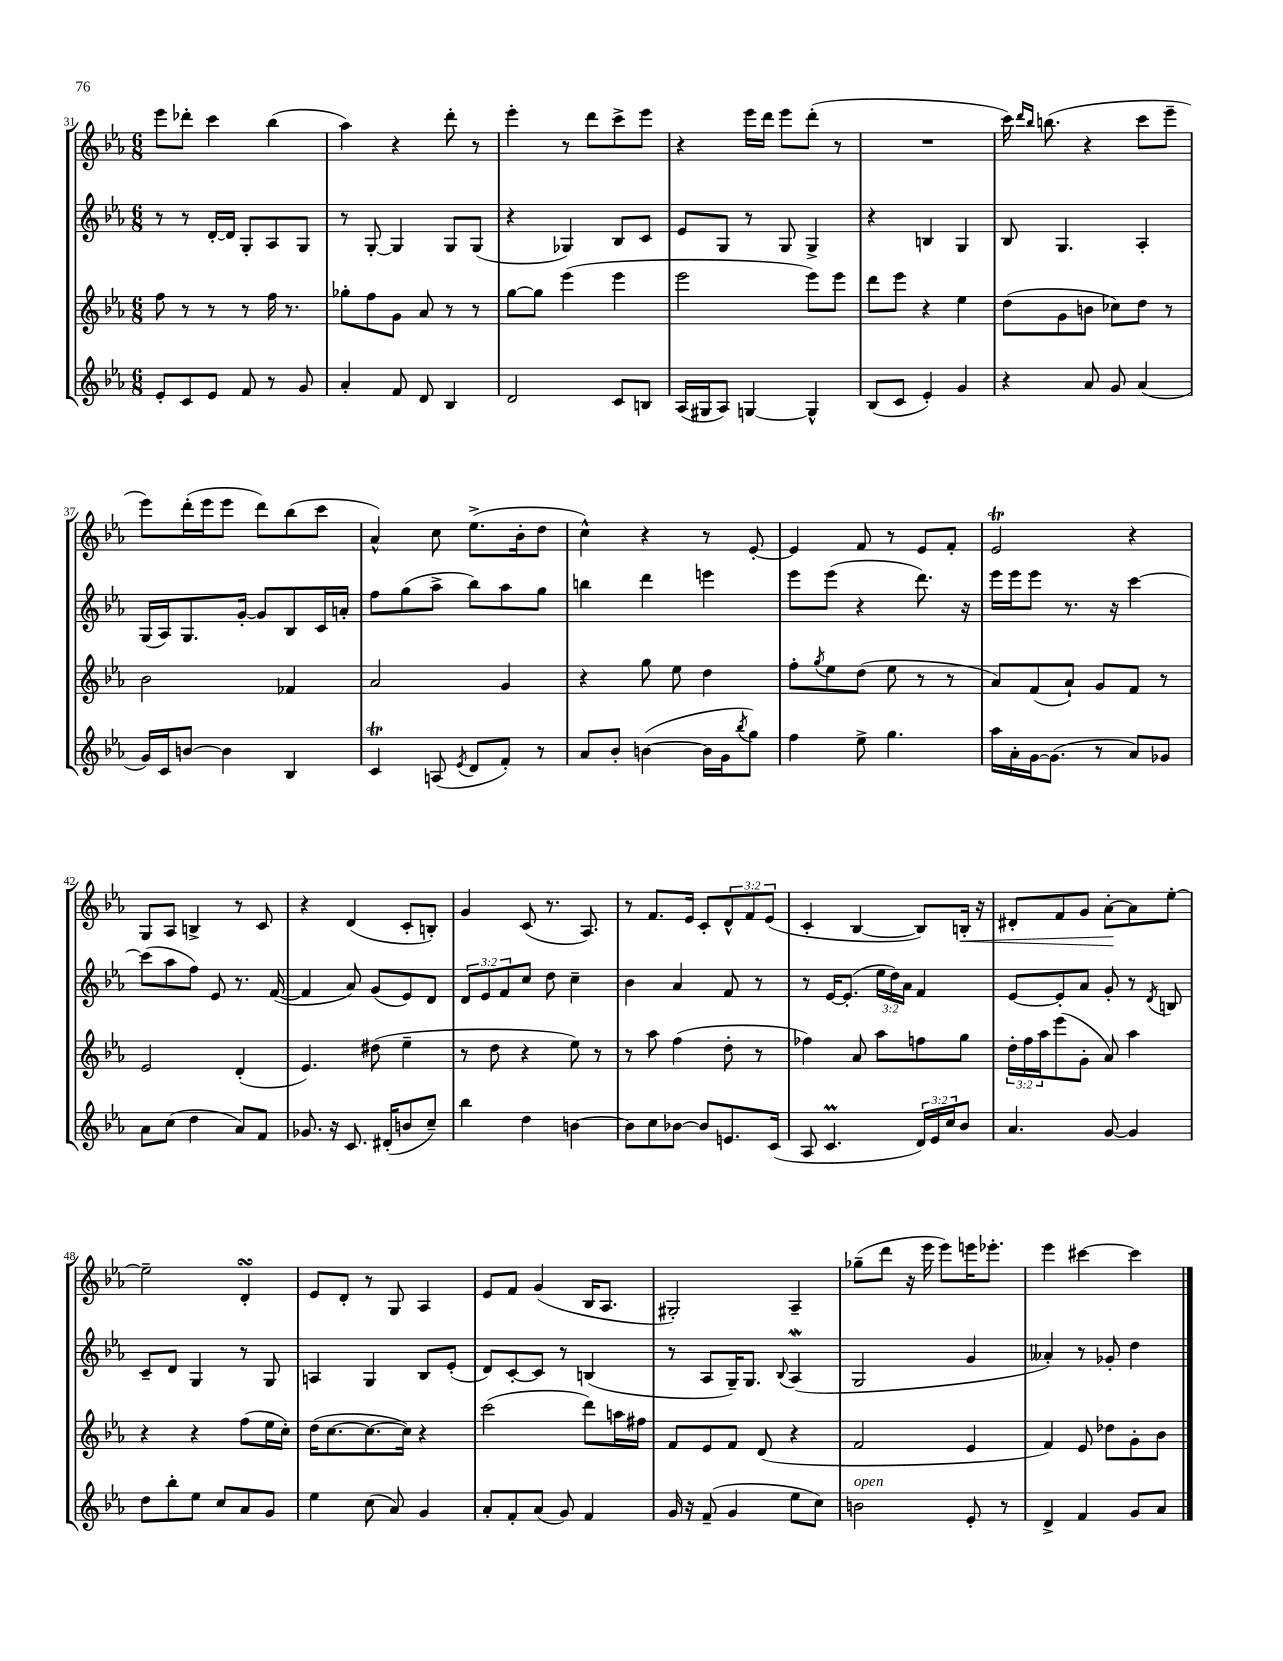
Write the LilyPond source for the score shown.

<<
\new StaffGroup <<
\new Staff = "s0" {
    \clef treble \key ees \major \numericTimeSignature \time 6/8 \override Staff.TupletNumber.text = #tuplet-number::calc-fraction-text
    ees'''8 des'''8-. c'''4 bes''4( |
    aes''4) r4 d'''8-. r8 |
    ees'''4-. r8 d'''8 c'''8-> ees'''8 |
    r4 ees'''16 d'''16 ees'''8 d'''8-.( r8 |
    R2. |
    c'''16) \grace { d'''16 bes''16 } b''8.( r4 c'''8 ees'''8-- |
    ees'''8) d'''16-.( ees'''16 ees'''8 d'''8) bes''8( c'''8 |
    aes'4-^) c''8 ees''8.->( bes'16-. d''8 |
    c''4-^) r4 r8 ees'8~-. |
    ees'4 f'8 r8 ees'8 f'8-. |
    ees'2\trill r4 |
    g8 aes8 b4-> r8 c'8 |
    r4 d'4( c'8-. b8-.) |
    g'4 c'8( r8. aes8.) |
    r8 f'8. ees'16 c'8-. \tuplet 3/2 { d'8-^ f'8 ees'8( } |
    c'4-. bes4~ bes8) b16-.\< r16 |
    dis'8-. f'8 g'8 aes'8~-.\! aes'8 ees''8~-. |
    ees''2-- d'4-.\turn |
    ees'8 d'8-. r8 g8 aes4 |
    ees'8 f'8 g'4( bes16 aes8. |
    gis2-.) aes4-- |
    ges''8--( d'''8 r16 ees'''16 ees'''8) e'''16 ees'''8.-. |
    ees'''4 cis'''4~ cis'''4 \bar "|." |
}
\new Staff = "s1" {
    \clef treble \key ees \major \numericTimeSignature \time 6/8 \override Staff.TupletNumber.text = #tuplet-number::calc-fraction-text
    r8 r8 d'16~-. d'16 g8-. aes8 g8 |
    r8 g8~-. g4 g8 g8( |
    r4 ges4) bes8 c'8 |
    ees'8 g8 r8 g8 g4-> |
    r4 b4 g4 |
    bes8 g4. aes4-. |
    g16( aes16) g8. g'16~-. g'8 bes8 c'16 a'16-. |
    f''8 g''8( aes''8-> bes''8) aes''8 g''8 |
    b''4 d'''4 e'''4 |
    ees'''8 ees'''8( r4 d'''8.) r16 |
    ees'''16 ees'''16 ees'''8 r8. r16 c'''4~ |
    c'''8( aes''8 f''8) ees'8 r8. f'16~( |
    f'4 aes'8) g'8( ees'8) d'8 |
    \tuplet 3/2 { d'8 ees'8 f'8 } c''8 d''8 c''4-- |
    bes'4 aes'4 f'8 r8 |
    r8 ees'16~ ees'8.-.( \tuplet 3/2 { ees''16 d''16) aes'16 } f'4 |
    ees'8~ ees'8-. aes'8 g'8-. r8 \acciaccatura { d'8 } b8 |
    c'8-- d'8 g4 r8 g8 |
    a4 g4 bes8 ees'8-.( |
    d'8) c'8~-. c'8 r8 b4( |
    r8 aes8 g16--) g8. \appoggiatura { bes8 } aes4\mordent( |
    g2 g'4 |
    aeses'4-.) r8 ges'8-. d''4 \bar "|." |
}
\new Staff = "s2" {
    \clef treble \key ees \major \numericTimeSignature \time 6/8 \override Staff.TupletNumber.text = #tuplet-number::calc-fraction-text
    f''8 r8 r8 r8 f''16 r8. |
    ges''8-. f''8 g'8 aes'8 r8 r8 |
    g''8~ g''8 ees'''4( ees'''4 |
    ees'''2 ees'''8) ees'''8 |
    d'''8 ees'''8 r4 ees''4 |
    d''8( g'8 b'8 ces''8) d''8 r8 |
    bes'2 fes'4 |
    aes'2 g'4 |
    r4 g''8 ees''8 d''4 |
    f''8-. \acciaccatura { g''8 } ees''8 d''8( ees''8 r8 r8 |
    aes'8) f'8( aes'8-!) g'8 f'8 r8 |
    ees'2 d'4-.( |
    ees'4.) dis''8( ees''4-- |
    r8 d''8 r4 ees''8) r8 |
    r8 aes''8 f''4( d''8-. r8 |
    fes''4) aes'8 aes''8 f''8 g''8 |
    \tuplet 3/2 { d''16-. f''16 aes''16 } ees'''8( g'8-. aes'8) aes''4 |
    r4 r4 f''8( ees''16 c''16-.) |
    d''16( c''8.~ c''8.~ c''16) r4 |
    c'''2( d'''8) a''16 fis''16 |
    f'8 ees'8 f'8 d'8( r4 |
    f'2 ees'4 |
    f'4) ees'8 des''8 g'8-. bes'8 \bar "|." |
}
\new Staff = "s3" {
    \clef treble \key ees \major \numericTimeSignature \time 6/8 \override Staff.TupletNumber.text = #tuplet-number::calc-fraction-text
    ees'8-. c'8 ees'8 f'8 r8 g'8 |
    aes'4-. f'8 d'8 bes4 |
    d'2 c'8 b8 |
    aes16( gis16 aes8) g4~ g4-^ |
    bes8( c'8 ees'4-.) g'4 |
    r4 aes'8 g'8 aes'4( |
    g'16) c'16 b'8~ b'4 bes4 |
    c'4\trill a8( \acciaccatura { ees'8 } d'8 f'8-.) r8 |
    aes'8 bes'8-. b'4~( b'16 g'16 \acciaccatura { bes''8 } g''8) |
    f''4 ees''8-> g''4. |
    aes''16 aes'16-. g'16~ g'8.( r8 aes'8) ges'8 |
    aes'8 c''8( d''4 aes'8) f'8 |
    ges'8. r16 c'8. dis'16-.( b'8 c''8--) |
    bes''4 d''4 b'4~ |
    b'8 c''8 bes'8~ bes'8 e'8. c'16( |
    aes8 c'4.\prall \tuplet 3/2 { d'16) ees'16 c''16 } bes'8 |
    aes'4. g'8~ g'4 |
    d''8 bes''8-. ees''8 c''8 aes'8 g'8 |
    ees''4 c''8( aes'8) g'4 |
    aes'8-. f'8-. aes'8( g'8) f'4 |
    g'16 r16 f'8--( g'4 ees''8 c''8) |
    b'2^\markup { \italic "open" } ees'8-. r8 |
    d'4-> f'4 g'8 aes'8 \bar "|." |
}
>>
>>
\layout { \context { \Score currentBarNumber = #31 } }
